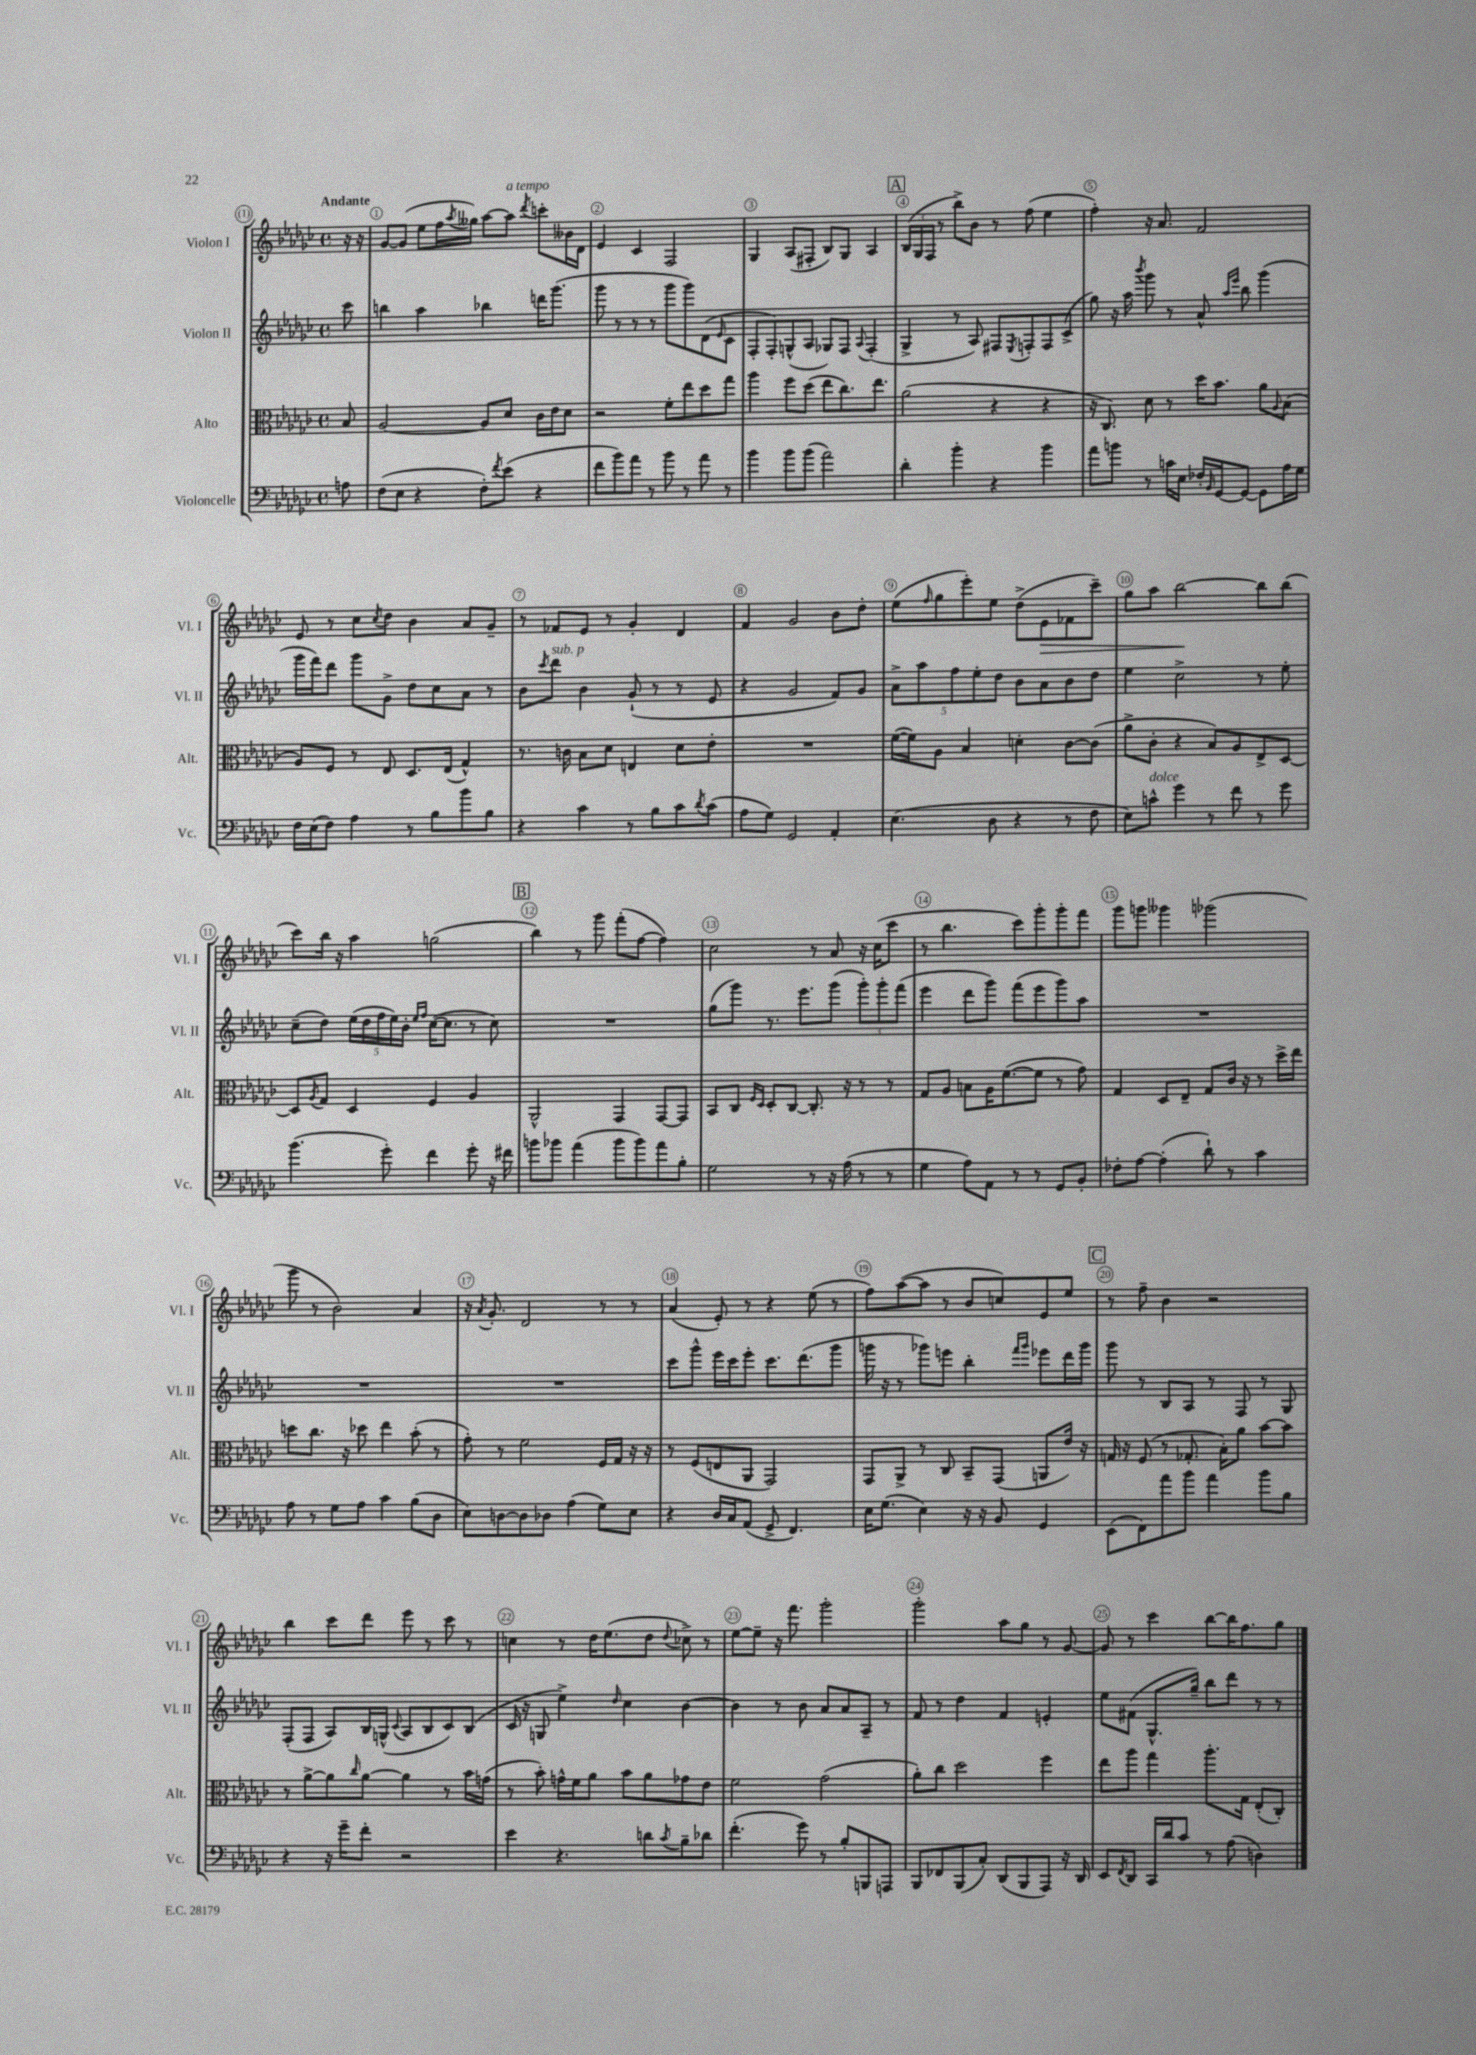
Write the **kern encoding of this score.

**kern	**kern	**kern	**kern
*staff4	*staff3	*staff2	*staff1
*clefF4	*clefC3	*clefG2	*clefG2
*k[b-e-a-d-g-c-]	*k[b-e-a-d-g-c-]	*k[b-e-a-d-g-c-]	*k[b-e-a-d-g-c-]
*M4/4	*M4/4	*M4/4	*M4/4
*met(c)	*met(c)	*met(c)	*met(c)
8A\	8B-/	8ccc-\	16r
.	.	.	16r
=	=	=	=
(8F\L	[2A-/	4bb\	[8g-/L
8E-\J	.	.	(8g-/]J
4r	.	4aa-\	8ee-\L
.	.	.	16ff\L
.	.	.	8qaa-/
.	.	.	16gg--\JJ)
8F'\L)	8A-/]L	4bb-\	[8aa-\L
8qf/	.	.	.
(8e-\J	8d-/J	.	8aa-\]J
.	.	.	8qddd-/
4r	16c-\LL	16ddd\LK	8ccc'\L
.	16e-\J	(8.ggg-\J	.
.	8d-\J	.	16b--\L
.	.	.	16d-\JJ
=	=	=	=
8f\L	2r	8ggg-\	4e-/
8b-\)	.	8r	.
8a-\J	.	8r	4c-/
8r	.	8r	.
8b-\	8f'\L	8ggg-\L	2F/
8r	8ee-\	8ggg-\)	.
8a-\	8dd-\	(8d-\	.
.	.	16qqe-/	.
8r	8gg-\J	8c-\J	.
=	=	=	=
4b-\	4aa-\	8F'/L	4G-/
.	.	8F'/)	.
8b-\L	8ff\L	(8G^^/	(8A-/L
(8b-\J	(8dd-\J	8A-/J	8F#'/J
2a-\)	8ee-\L	8G-/L)	8B-/L)
.	8.cc-\)	8F/J	8G-/J
.	.	8qqA-/	.
.	.	(4F'/	4A-/
.	8.ee-\J	.	.
=	=	=	=
4d-'\	(2a-\	4G-^/	(24B-/LL
.	.	.	24G-/
.	.	.	24F/JJ
.	.	.	8r
4b-'\	.	8r	8bb-^\L)
.	.	8A-/)	8b-\J
4r	4r	8F#/L	8r
.	.	8qE-/	.
.	.	8F'/	(8ff\
4b-\	4r	8F/	4ee-\
.	.	(8c-^/J	.
=	=	=	=
8a-\L	16r	8gg-\)	4ff'\)
.	8.C-/)	.	.
8b\J	.	16r	.
.	.	16aa-\	.
.	.	8qbbb-/	.
8r	8d-\	8ggg-\	16r
.	.	.	8.a-/
16c\LL	8r	8r	.
16E-\JJ	.	.	.
16F-'/LL	16dd-\LK	8a-^^/	2f/
16qqBB-/	.	.	.
[16GG-/J	8.b-\J	.	.
.	.	16qqaa-/LL	.
.	.	16qqeee-/JJ	.
8GG-/_J	.	8bb-\	.
8GG-\]L	8a-\L	(4ggg-\	.
.	8qqA-/	.	.
16A-\L	(8B-\J	.	.
16G-\JJ	.	.	.
=	=	=	=
16F\LL	8A-/L)	16ggg-\LL	8e-/
(16E-\J	.	16fff\J)	.
8F\J)	8F/J	8ddd-\J	8r
4A-\	8r	8ggg-\L	8cc-\L
.	.	.	8qcc-/
.	8E-/	8g-^\J	8dd-\J
8r	8.D-/L	8dd-\L	4b-\
8B-\L	.	8cc-\	.
.	(16E-/Jk	.	.
8b-\	4G-^^/)	8a-\J	8a-/L
8B-\J	.	8r	8g-~/J
=	=	=	=
4r	8.r	8b-\L	8r
.	.	8qccc-/	.
.	.	8ddd-\J	8f-/L
.	16c\	.	.
4c-\	8B-\L	4b-\	8e-/J
.	8d-\J	.	8r
8r	4E/	(8g-`/	4g-'/
8B-\L	.	8r	.
8c-\	8d-\L	8r	4d-/
8qd-/	.	.	.
(8c-\J	8e-'\J	8e-/	.
=	=	=	=
8A-\L	1r	4r	4f/
8G-\J)	.	.	.
2GG-/	.	2g-/	2g-/
4AA-'/	.	8f/L)	8b-\L
.	.	8g-/J	8dd-'\J
=	=	=	=
(4.E-\	([16f\LL	10a-^\L	(8ee-\L
.	16f\]J)	.	.
.	.	10aa-\	.
.	.	.	16qqff/
.	8A-\J	.	8gg-\
.	.	10ff\	.
.	4B-/	.	8eee-'\)
.	.	10ee-'\	.
8D-\	.	.	8ee-\J
.	.	10dd-\J	.
4r	4d'\	8b-\L	(8dd-^\L
.	.	8a-\	8e-\
8r	[8c-\L	8b-\	8f-\
8F\	(8c-\]J	8dd-\J	8ccc-~\J)
=	=	=	=
8E-\L)	8a-^\L	4ee-\	8gg-\L
8c^^\J	8c-'\J	.	8aa-\J
4g-\	4r	2cc-^\	[2bb-\
8r	8B-/L)	.	.
8f\	8A-/	.	.
8r	8E-^/	8r	8bb-\]L
8g-\	[8D-/J	8ee-'\	(8bb-\J
=	=	=	=
(4.b-\	8D-/]L	(8cc-~\L	8ccc-\L)
.	8qA-/	.	.
.	8G-/J	8dd-\J)	16bb-\Jk
.	.	.	16r
.	4D-/	(20ee-\LL	4aa-\
.	.	20dd-\	.
.	.	20ff\	.
8g-'\)	.	.	.
.	.	20ee-\)	.
.	.	20b-'\JJ	.
.	.	16qqee-/LL	.
.	.	16qqff/JJ	.
4f\	4F/	([16cc-\LK	(2gg\
.	.	8.cc-\]J	.
8g-'\	4A-/	8r	.
16r	.	8cc-\)	.
16f#\	.	.	.
=	=	=	=
8b\L	2AA-^^/	1r	4bb-\)
8b-\J	.	.	.
(4a-\	.	.	8r
.	.	.	8ggg-\
8b-\L	4GG-/	.	(8fff'\L
8b-\)	.	.	[8ff\J
8a-\	[8GG-/L	.	4ff\])
8B-'\J	8GG-/]J	.	.
=	=	=	=
2G-\	8BB-/L	(8gg-\L	2cc-\
.	8C-/J	8ggg-\J)	.
.	16qqF/LL	.	.
.	16qqD-/JJ	.	.
.	8D-'/L	8.r	.
.	[8C-/J	.	.
.	.	8.eee-\L	.
8r	8.C-'/]	.	8r
16r	.	(8ggg-\J	8a-/
(16A-\	16r	.	.
8r	8r	12ggg-'\L)	16r
.	.	.	(16cc-\LK
.	.	12ggg-'\	.
8r	8r	.	8ccc-\J
.	.	(12fff\J	.
=	=	=	=
4G-\	8G-/L	4eee-\	8r
.	8A-/J	.	4.bb-\
8A-\L)	8B\L	8ddd-\L	.
8AA-\J	16A-\K	8ggg-\J)	.
.	([8.f\	.	.
8r	.	(8fff\L	8ccc-\L)
8r	8f\]J	8eee-\	8ggg-'\
8GG-/L	8r	8ggg-\)	8ggg-'\
8BB-'/J	8g-\)	8aa-\J	8fff\J
=	=	=	=
8F-'\L	4G-/	1r	8ggg-\L
[8A-\J	.	.	8ggg\J
(4A-'\]	8D-/L	.	4ggg--\
.	8E-~/J	.	.
8d-`\)	8G-/L	.	(2ggg-\
8r	16c-/Jk	.	.
.	16r	.	.
4c-\	8r	.	.
.	16dd-^\LL	.	.
.	16ee-\JJ	.	.
=	=	=	=
8A-\	8dd\L	1r	8ggg-\
8r	8.cc-\J	.	8r
8G-\L	.	.	2b-\)
.	16r	.	.
8A-\J	8dd-\	.	.
4c-\	4ee-\	.	.
(8B-\L	(8b-'\	.	4a-/
8D-\J	8r	.	.
=	=	=	=
8E-\L)	8g-'\)	1r	16r
.	.	.	8qa-/
.	.	.	8.g-'/
[8D\	8r	.	.
8D\]	2f\	.	2d-/
8D-\J	.	.	.
(4A-\	.	.	.
8G-\L)	16F/LL	.	8r
.	16G-/JJ	.	.
8E-\J	16r	.	8r
.	16r	.	.
=	=	=	=
4r	8r	8ccc-\L	(4a-/
.	(8F/L	8ggg-^^\J	.
16D-/LL	8E/	16eee-\LL	8e-'/)
16C-/J	.	16ccc-\J	.
(8AA-/J	8AA-/J	8eee-'\J	8r
8GG-^/	2GG-/)	8.ccc-\L	4r
4.FF/)	.	.	.
.	.	(8.ddd-\	.
.	.	.	(8ee-\
.	.	8ggg-\J	8r
=	=	=	=
16E-\LK	8GG-/L	16ggg\	8ff\L)
(8.G-\J	.	16r	.
.	8AA-^/J	8r	([8aa-\
4E-\)	8r	8ggg-\L)	8aa-\]J
.	8C-/	8eee\J	8r
16r	8BB-~/L	4bb-'\	8b-/L
16r	.	.	.
8BB-/	(8GG-/J	.	8cc/)
.	.	16qqfff/LL	.
.	.	16qqggg-/JJ	.
4GG-/	8AA/L	8eee-\L	8e-/
.	16e-/Jk)	16ddd-\L	8ee-/J
.	16r	16ggg-\JJ	.
=	=	=	=
(8EE-\L	16G/	8ggg-\	8r
.	16r	.	.
8FF\)	(8F/	8r	8ff~\
8a-\	8r	8B-/L	4b-\
8b-\J	8.G-'/	8A-/J	.
4a-\	.	8r	2r
.	16B-'\LK)	.	.
.	8a-\J	8F/	.
8b-\L	[8b-\L	8r	.
8B-\J	8b-\]J	8G-/	.
=	=	=	=
4r	8r	(8F'/L	4bb-\
.	[8a-^\L	8F/J	.
16r	8a-\]	8A-/L)	8ccc-\L
16g-~\LK	.	.	.
.	16qqcc-/	.	.
8f'\J	[8a-\J	16B-/L	8ddd-\J
.	.	(16G^^/JJ	.
.	.	8qqc-/	.
2r	4a-\]	8A-/L	8eee-\
.	.	8B-/	8r
.	8r	8c-/)	8ccc-\
.	16b-\LL	(8B-/J	8r
.	(16g\JJ	.	.
=	=	=	=
4e-\	8r	16c-/	4cc\
.	.	16r	.
.	8b-'\)	8G/	.
4.r	16g^^\LL	4ee-^\)	8r
.	16f\J	.	.
.	8a-\J	.	16dd-\LK
.	.	.	(8.ee-\
.	.	16qqdd-/	.
.	8b-\L	4cc-\	.
8d\L	8a-\	.	8dd-\J
8qc-/	.	.	8qqdd-/
8B-~\	8g-\	[4b-\	8cc-^\)
8d-\J	8e-\J	.	8r
=	=	=	=
(4.f'\	2f\	4b-\]	[8ee-\L
.	.	.	8ee-~\]J
.	.	8r	16r
.	.	.	8.fff\
8g-\)	.	8b-\	.
8r	(2g-\	8a-/L	2ggg-'\
8B-'/L	.	8a-/	.
8BBB/	.	8A-~/J	.
8AAA/J	.	8r	.
=	=	=	=
8BBB-/L	8a-'\L)	8f/	2ggg-'\
8FF-/	8cc-\J	8r	.
(8BBB-/	2dd-\	4dd-\	.
8C-'/J)	.	.	.
(8DD-/L	.	4f/	8aa-\L
8BBB-/	.	.	8gg-\J
8AAA-/J)	4ff\	4e'/	8r
16r	.	.	[8g-/
16DD-/	.	.	.
=	=	=	=
8EE-/L	8ee-\L	8ee-\L	8g-/]
8qFF/	.	.	.
8DD-/J	8aa-\J	(8f#\J	8r
16CC-/LL	4gg-\	8.G-^^/L	4ccc-\
16d-/J	.	.	.
8c-/J	.	.	.
.	.	16gg-~/Jk)	.
8r	8.aa-'\L	8bb-\L	[8bb-\L
(8A-\	.	8ddd-\J	16bb-\]K
.	16G-\Jk	.	8.ff\
4D\)	(8E-'/L	8r	.
.	8C-'/J)	8r	8gg-\J
==	==	==	==
*-	*-	*-	*-
